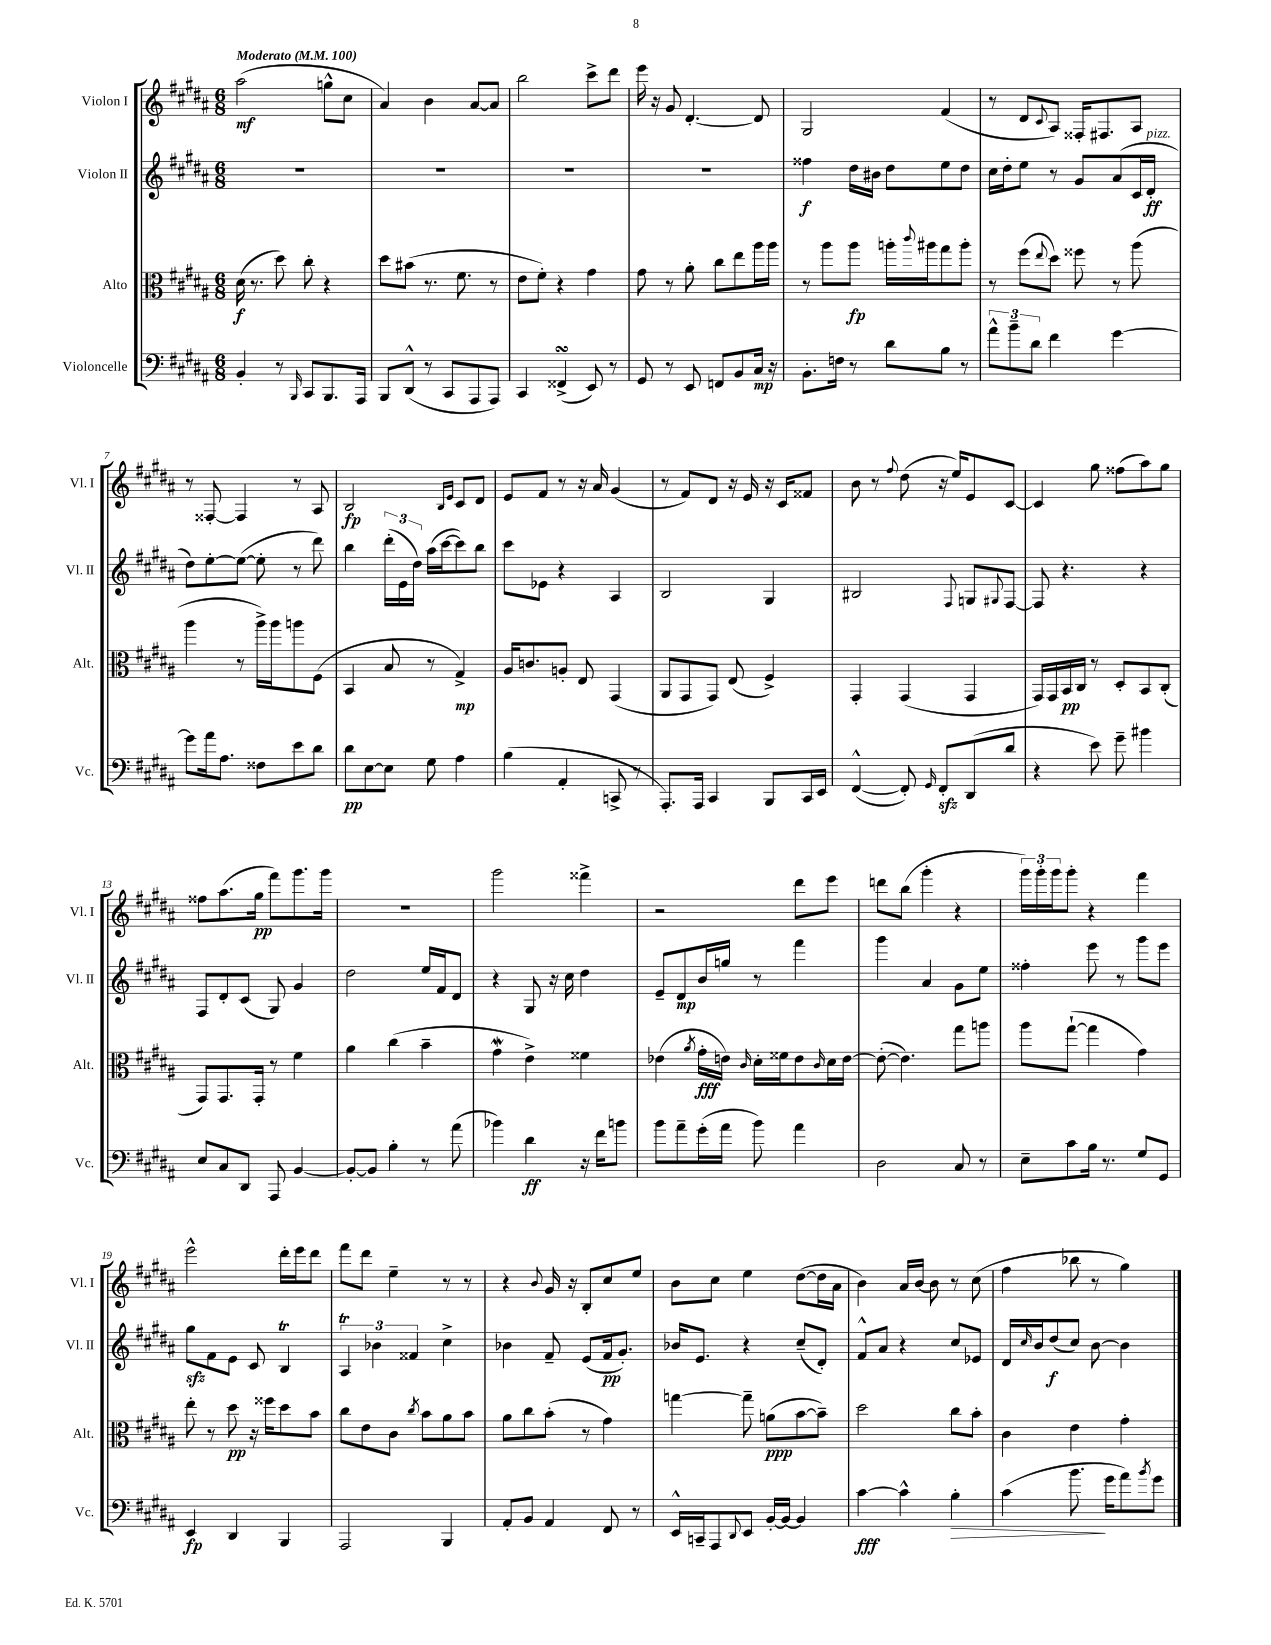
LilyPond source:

<<
\new StaffGroup <<
\new Staff = "s0" \with { instrumentName = "Violon I" shortInstrumentName = "Vl. I" } {
    \clef treble \key b \major \numericTimeSignature \time 6/8 \tempo "Moderato" 4 = 100
    ais''2\mf( g''8-^ cis''8 |
    ais'4) b'4 ais'8~ ais'8 |
    b''2 cis'''8-> dis'''8 |
    e'''16 r16 gis'8 dis'4.~-. dis'8 |
    gis2 fis'4( |
    r8 dis'8 \appoggiatura { cis'8 } ais8) fisis16-. fis8. ais8 |
    r8 fisis8~-. fisis4 r8 ais8 |
    b2\fp \grace { b16 e'16 } cis'8 dis'8 |
    e'8 fis'8 r8 r16 ais'16 gis'4( |
    r8 fis'8) dis'8 r16 e'16 r16 cis'16 fisis'8 |
    b'8 r8 \appoggiatura { fis''8 } dis''8( r16 e''16) e'8 cis'8~ |
    cis'4 gis''8 fisis''8( ais''8) gis''8 |
    fisis''8 ais''8.( gis''16\pp fis'''8) gis'''8. gis'''16 |
    R2. |
    gis'''2 fisis'''4-> |
    r2 dis'''8 e'''8 |
    d'''8 b''8( gis'''4-. r4 |
    \tuplet 3/2 { gis'''16) gis'''16-. gis'''16 } gis'''8-. r4 fis'''4 |
    e'''2-^ dis'''16-. e'''16 dis'''8 |
    fis'''8 dis'''8 e''4-- r8 r8 |
    r4 \appoggiatura { b'8 } gis'16 r16 b8-. cis''8 e''8 |
    b'8 cis''8 e''4 dis''8~( dis''16 ais'16 |
    b'4) ais'16 b'16~ b'8 r8 cis''8( |
    fis''4 bes''8 r8 gis''4) \bar "|." |
}
\new Staff = "s1" \with { instrumentName = "Violon II" shortInstrumentName = "Vl. II" } {
    \clef treble \key b \major \numericTimeSignature \time 6/8
    R2. |
    R2. |
    R2. |
    R2. |
    fisis''4\f dis''16 bis'16 dis''8 e''8 dis''8 |
    cis''16 dis''16-. e''8 r8 gis'8 ais'8( cis'16 dis'16-.\ff^\markup { \italic "pizz." } |
    dis''8) e''8~-. e''8~( e''8-. r8 dis'''8) |
    b''4 \tuplet 3/2 { dis'''16-.( e'16 dis''16) } ais''16( cis'''16~ cis'''8) b''8 |
    cis'''8 ees'8 r4 ais4 |
    b2 gis4 |
    bis2 \appoggiatura { fis8 } g8 \appoggiatura { gis8 } fis8~ |
    fis8 r4. r4 |
    fis8 dis'8-. cis'8( gis8) gis'4 |
    dis''2 e''16 fis'16 dis'8 |
    r4 gis8 r16 cis''16 dis''4 |
    e'8-- dis'8\mp b'16 g''16 r8 fis'''4 |
    gis'''4 ais'4 gis'8 e''8 |
    fisis''4-. e'''8 r8 gis'''8 e'''8 |
    gis''8\sfz fis'8 e'8 cis'8 b4\trill |
    \tuplet 3/2 { ais4\trill bes'4 fisis'4 } cis''4-> |
    bes'4 fis'8-- e'8( fis'16\pp gis'8.-.) |
    bes'16 e'8. r4 cis''8--( dis'8-.) |
    fis'8-^ ais'8 r4 cis''8 ees'8 |
    dis'16 \grace { cis''16 } b'16 dis''8\f( cis''8) b'8~ b'4 \bar "|." |
}
\new Staff = "s2" \with { instrumentName = "Alto" shortInstrumentName = "Alt." } {
    \clef alto \key b \major \numericTimeSignature \time 6/8
    dis'16\f( r8. dis''8) cis''8-. r4 |
    dis''8 bis'8( r8. fis'8. r8 |
    e'8 fis'8-.) r4 gis'4 |
    gis'8 r8 ais'8-. cis''8 e''8 ais''16 ais''16 |
    r8 ais''8 ais''8\fp a''16-. \appoggiatura { cis'''8 } ais''16 gis''8 ais''8-. |
    r8 fis''8( \appoggiatura { e''8 } dis''8) fisis''8 r8 ais''8( |
    ais''4 r8 ais''16->) ais''16 a''8 fis8( |
    b,4 b8 r8 gis4->\mp) |
    ais16 c'8. a8-. e8 gis,4( |
    ais,8 gis,8 gis,8) e8( fis4->) |
    gis,4-. gis,4( gis,4 |
    gis,16) gis,16 b,16\pp cis16 r8 dis8-. b,8 cis8-.( |
    gis,8) gis,8. gis,16-. r8 fis'4 |
    ais'4 cis''4( b'4-- |
    gis'4\mordent e'4->) fisis'4 |
    ees'4( \acciaccatura { ais'8 } gis'16-.\fff e'16) \grace { cis'16 } dis'16-. fisis'16 e'8 \grace { cis'16 } dis'16 e'16~ |
    e'8~-.( e'4.) gis''8 a''8 |
    ais''8 gis''8~-!( gis''4 gis'4) |
    e''8-. r8 dis''8\pp r16 fisis''16 dis''8 b'8 |
    cis''8 e'8 cis'8 \acciaccatura { cis''8 } b'8 ais'8 b'8 |
    ais'8 cis''8 b'8-.( r8 gis'4) |
    g''4~ g''8-- a'8\ppp( b'8~ b'8--) |
    dis''2 cis''8 b'8-. |
    cis'4 e'4 gis'4-. \bar "|." |
}
\new Staff = "s3" \with { instrumentName = "Violoncelle" shortInstrumentName = "Vc." } {
    \clef bass \key b \major \numericTimeSignature \time 6/8
    b,4-. r8 \grace { b,,16 } cis,8 b,,8. ais,,16 |
    b,,8 dis,8-^( r8 cis,8 ais,,8 ais,,8) |
    cis,4 fisis,4->\turn( e,8) r8 |
    gis,8 r8 e,8 f,8 b,8 cis16\mp r16 |
    b,8.-. f16 r8 dis'8 b8 r8 |
    \tuplet 3/2 { ais'8-^ b'8-- dis'8 } fis'4 gis'4~ |
    gis'8 ais'16 ais8. fisis8 e'8 dis'8 |
    dis'8\pp e8~ e8 gis8 ais4 |
    b4( ais,4-. c,8-> r8 |
    ais,,8.-.) ais,,16 cis,4 b,,8 cis,16 e,16 |
    fis,4~-^( fis,8-.) \grace { gis,16 } fis,8-.\sfz dis,8( dis'8 |
    r4 e'8) gis'8-- bis'4 |
    e8 cis8 dis,8 ais,,8 b,4~ |
    b,8~-. b,8 b4-. r8 ais'8( |
    bes'4) dis'4\ff r16 fis'16 b'8 |
    b'8 ais'8-- gis'16-.( ais'16 b'8) ais'4 |
    dis2 cis8 r8 |
    e8-- cis'8 b16 r8. gis8 gis,8 |
    e,4\fp dis,4 b,,4 |
    ais,,2 b,,4 |
    ais,8-. b,8 ais,4 fis,8 r8 |
    e,16-^ c,16-- ais,,8 \appoggiatura { dis,8 } e,8 b,16~-. b,16~ b,4 |
    cis'4~\fff cis'4-^ b4-.\> |
    cis'4( b'8.\! gis'16 ais'8) \acciaccatura { b'8 } gis'8 \bar "|." |
}
>>
>>
